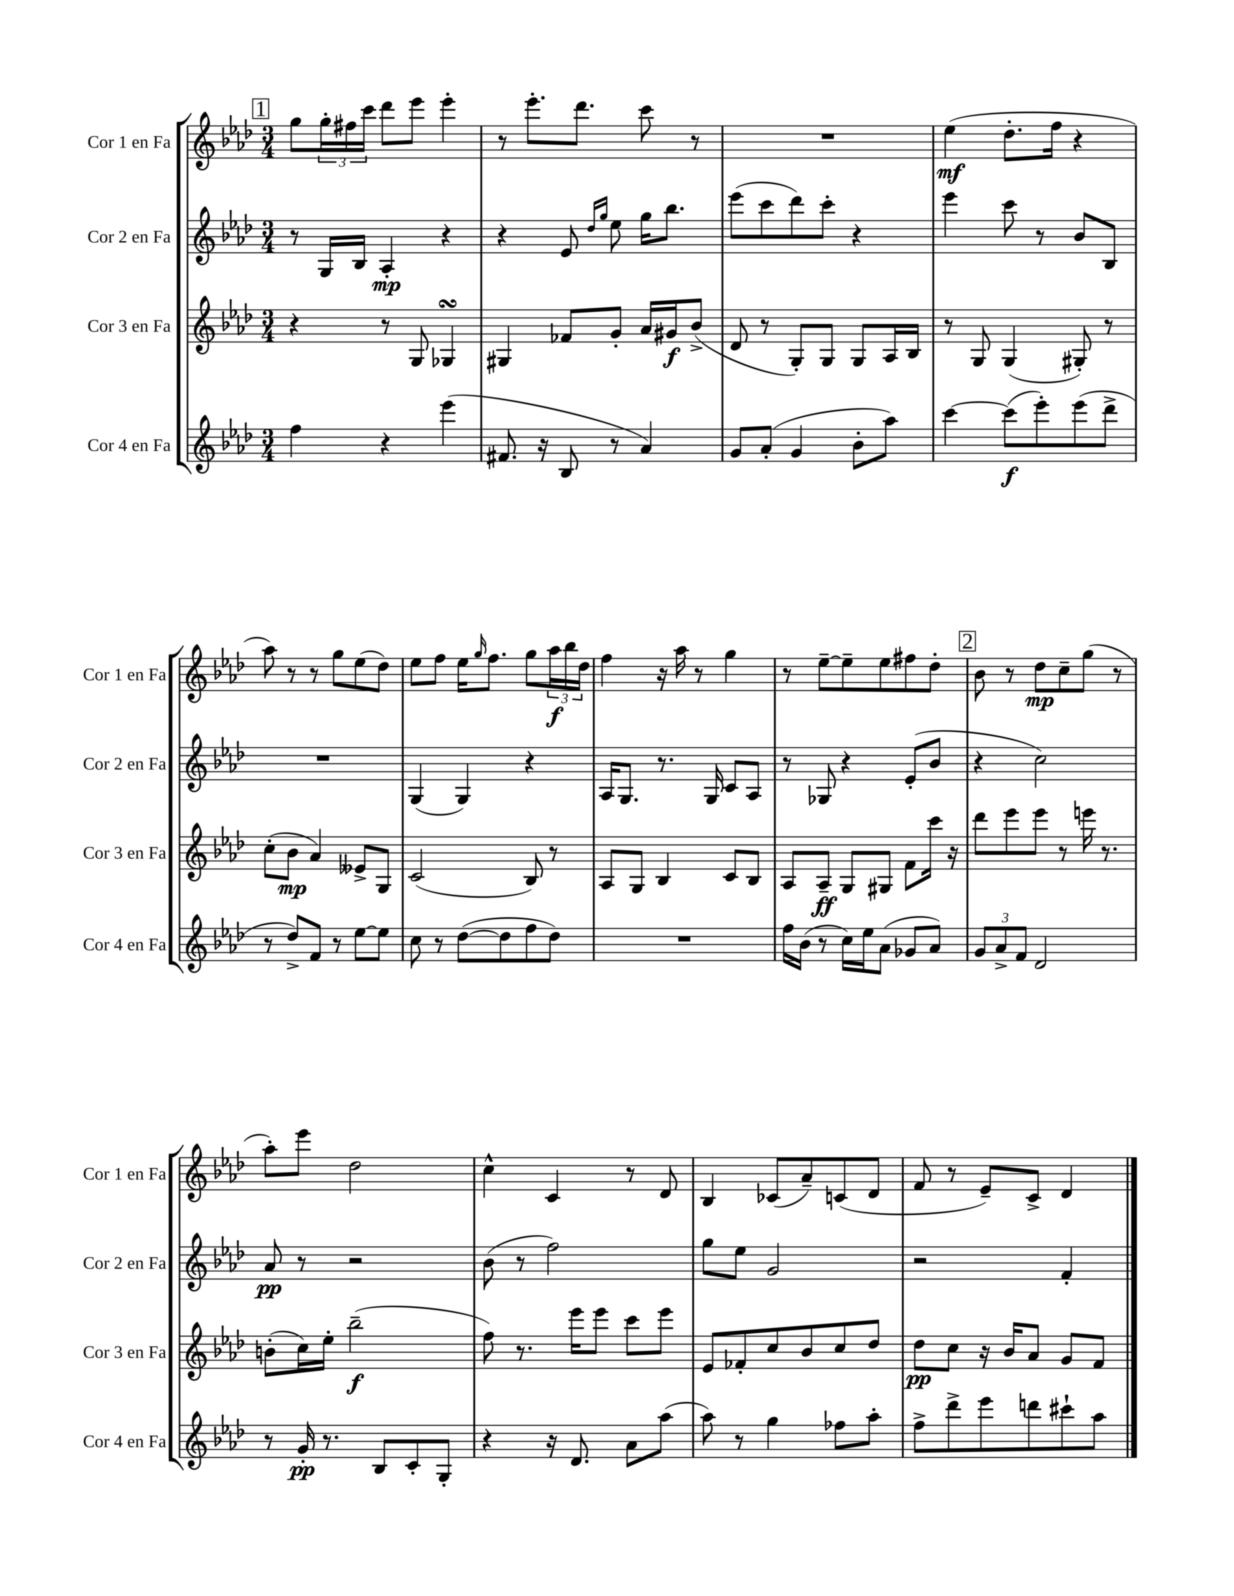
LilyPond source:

<<
\new StaffGroup <<
\new Staff = "s0" \with { instrumentName = "Cor 1 en Fa" shortInstrumentName = "Cor 1 en Fa" } {
    \clef treble \key aes \major \numericTimeSignature \time 3/4
    \mark \markup { \box "1" } g''8 \tuplet 3/2 { g''16-. fis''16 c'''16 } des'''8 ees'''8 ees'''4-. |
    r8 ees'''8.-. des'''8. c'''8 r8 |
    R2. |
    ees''4\mf( des''8.-. f''16 r4 |
    aes''8) r8 r8 g''8 ees''8( des''8) |
    ees''8 f''8 ees''16 \grace { g''16 } f''8. g''8 \tuplet 3/2 { aes''16\f bes''16 des''16 } |
    f''4 r16 aes''16 r8 g''4 |
    r8 ees''8~-- ees''8-- ees''8 fis''8 des''8-. |
    \mark \markup { \box "2" } bes'8 r8 des''8\mp c''8-- g''8( r8 |
    aes''8-.) ees'''8 des''2 |
    c''4-^ c'4 r8 des'8 |
    bes4 ces'8( aes'8--) c'8( des'8 |
    f'8 r8 ees'8--) c'8-> des'4 \bar "|." |
}
\new Staff = "s1" \with { instrumentName = "Cor 2 en Fa" shortInstrumentName = "Cor 2 en Fa" } {
    \clef treble \key aes \major \numericTimeSignature \time 3/4
    \mark \markup { \box "1" } r8 g16 bes16 aes4-.\mp r4 |
    r4 ees'8 \grace { des''16 g''16 } ees''8 g''16 bes''8. |
    ees'''8( c'''8 des'''8) c'''8-. r4 |
    ees'''4 c'''8 r8 bes'8 bes8 |
    R2. |
    g4( g4) r4 |
    aes16 g8. r8. g16 c'8 aes8 |
    r8 ges8 r4 ees'8-.( bes'8 |
    \mark \markup { \box "2" } r4 c''2) |
    aes'8\pp r8 r2 |
    bes'8( r8 f''2) |
    g''8 ees''8 g'2 |
    r2 f'4-. \bar "|." |
}
\new Staff = "s2" \with { instrumentName = "Cor 3 en Fa" shortInstrumentName = "Cor 3 en Fa" } {
    \clef treble \key aes \major \numericTimeSignature \time 3/4
    \mark \markup { \box "1" } r4 r8 g8 ges4\turn |
    gis4 fes'8 g'8-. aes'16 gis'16\f bes'8->( |
    des'8 r8 g8-.) g8 g8 aes16 bes16 |
    r8 g8 g4( gis8-.) r8 |
    c''8-.( bes'8\mp aes'4) eeses'8-> g8 |
    c'2( bes8) r8 |
    aes8 g8 bes4 c'8 bes8 |
    aes8 aes8--\ff g8 gis8 f'8 c'''16 r16 |
    \mark \markup { \box "2" } des'''8 ees'''8 ees'''8 r8 e'''16 r8. |
    b'8-.( c''16) ees''16-. bes''2--\f( |
    f''8) r8. ees'''16 ees'''8 c'''8 ees'''8 |
    ees'8 fes'8-. c''8 bes'8 c''8 des''8 |
    des''8\pp c''8 r16 bes'16 aes'8 g'8 f'8 \bar "|." |
}
\new Staff = "s3" \with { instrumentName = "Cor 4 en Fa" shortInstrumentName = "Cor 4 en Fa" } {
    \clef treble \key aes \major \numericTimeSignature \time 3/4
    \mark \markup { \box "1" } f''4 r4 ees'''4( |
    fis'8. r16 bes8 r8 aes'4) |
    g'8 aes'8-.( g'4 bes'8-. aes''8) |
    c'''4~ c'''8\f( ees'''8-.) ees'''8( des'''8-> |
    r8 des''8->) f'8 r8 ees''8~ ees''8 |
    c''8 r8 des''8~( des''8 f''8 des''8) |
    R2. |
    f''16 bes'16( r8 c''16) ees''16 aes'8( ges'8 aes'8) |
    \mark \markup { \box "2" } \tuplet 3/2 { g'8 aes'8-> f'8 } des'2 |
    r8 g'16-.\pp r8. bes8 c'8-. g8-. |
    r4 r16 des'8. aes'8 aes''8( |
    aes''8) r8 g''4 fes''8 aes''8-. |
    f''8-> des'''8-> ees'''8 d'''8 cis'''8-! aes''8 \bar "|." |
}
>>
>>
\layout { \context { \Score \remove "Bar_number_engraver" } }
